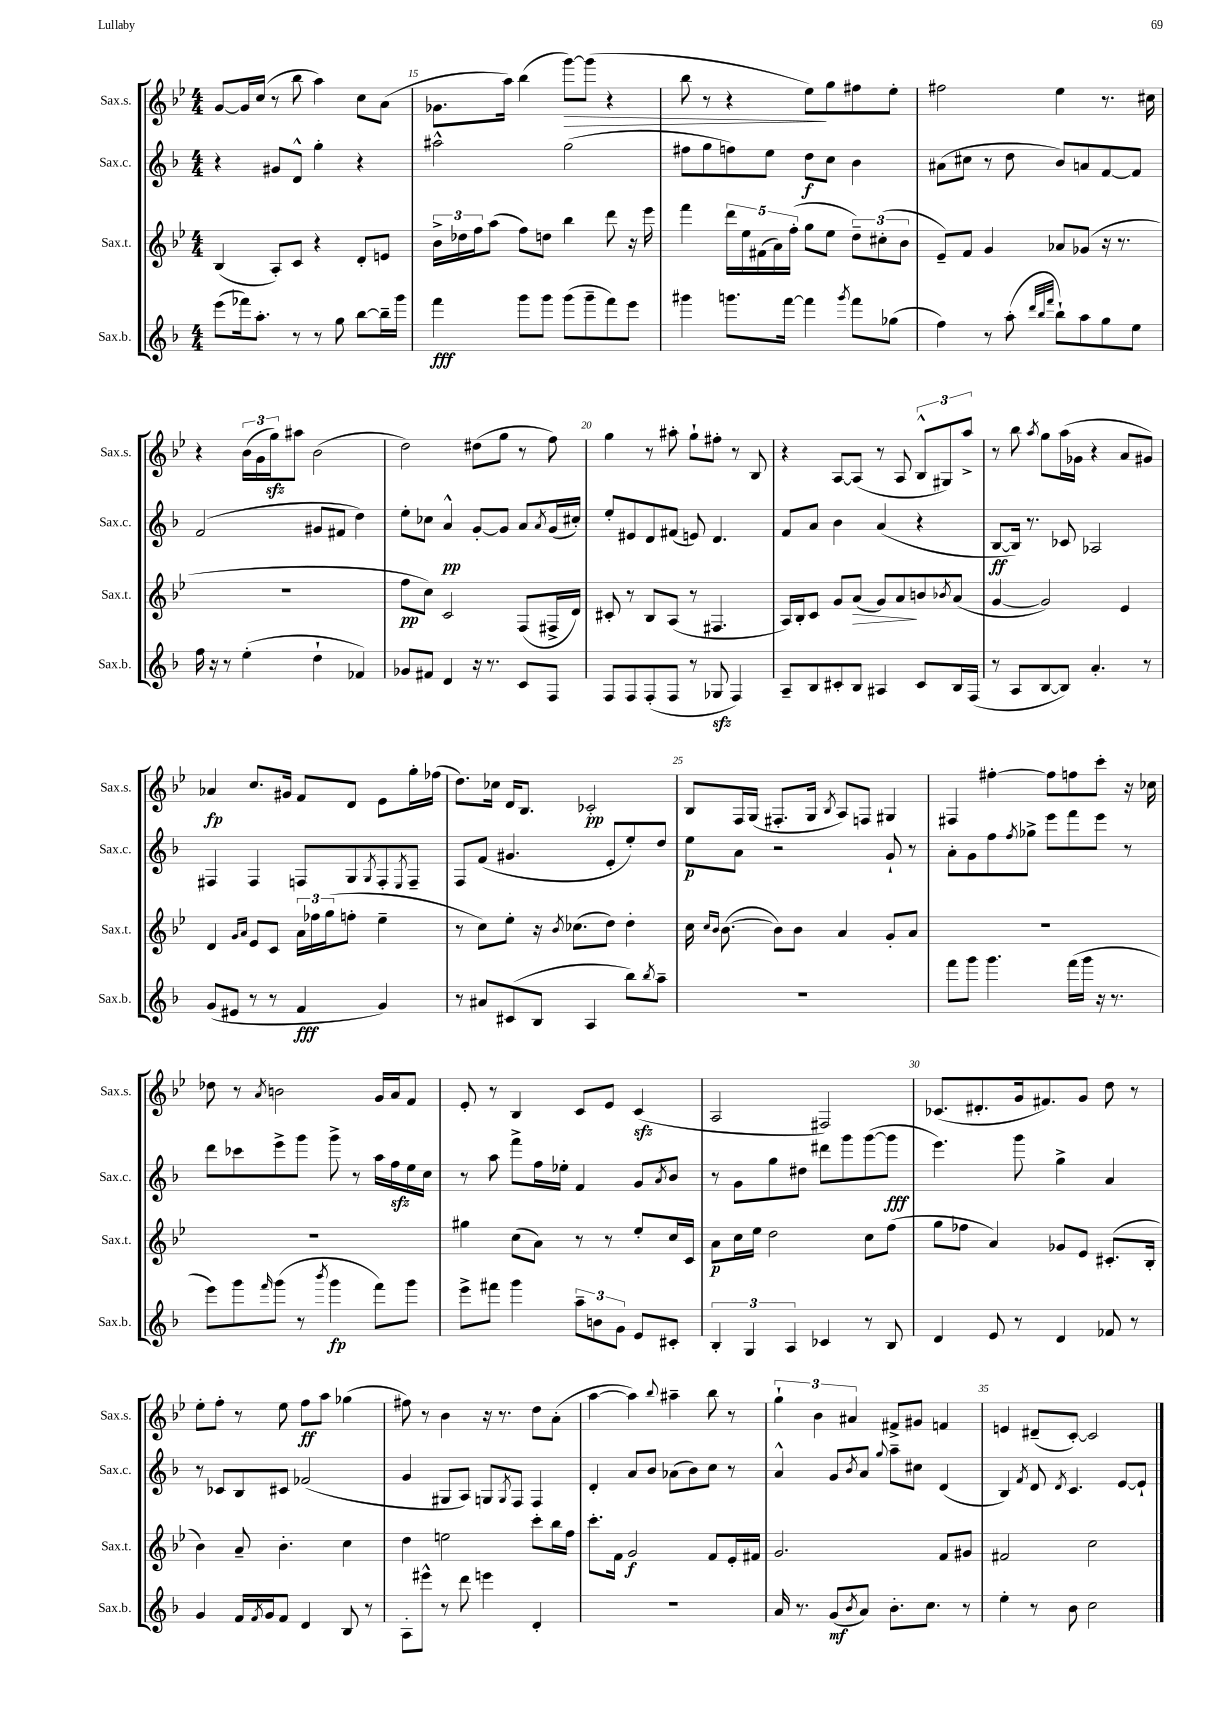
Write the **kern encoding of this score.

**kern	**kern	**kern	**kern
*staff4	*staff3	*staff2	*staff1
*clefG2	*clefG2	*clefG2	*clefG2
*k[b-]	*k[b-e-]	*k[b-]	*k[b-e-]
*M4/4	*M4/4	*M4/4	*M4/4
(8eee	(4B-	4r	[8g
16fff-)	.	.	16g]
8.aa'	.	.	(16cc
.	8A')	8g#	8r
8r	8c	8d^^	8bb-
8r	4r	4gg'	4aa)
8gg	.	.	.
[8bb-	8d'	4r	8cc
16bb-~]	8e	.	(8a
16ggg	.	.	.
=	=	=	=
4fff	24b-^	2aa#^^	8.g-
.	24dd-	.	.
.	24ff	.	.
.	(8aa	.	.
.	.	.	16aa)
8ggg	8ff)	.	(4bb-
8ggg	8dd	.	.
(8ggg	4bb-	(2gg	[8ggg)
8ggg~	.	.	(8ggg]
8fff)	8ddd	.	4r
8eee	16r	.	.
.	16eee-	.	.
=	=	=	=
4ggg#	4fff	8ff#	8bb-
.	.	8gg	8r
8.ggg	20ddd	8ff)	4r
.	20ee-	.	.
.	(20f#	.	.
.	.	8ee	.
.	20a)	.	.
[16fff	.	.	.
.	(20ff'	.	.
4fff]	8gg	8dd	8ee-)
.	8ee-	8cc	8gg
8qggg	.	.	.
8fff	12dd~)	4b-	8ff#
.	(12cc#'	.	.
(8gg-	.	.	8ee-'
.	12b-	.	.
=	=	=	=
4ff)	8e-~)	(8a#	2ff#
.	8f	8cc#	.
8r	4g	8r	.
(8aa'	.	8dd	.
32qqddd	.	.	.
32qqbb-	.	.	.
32qqfff	.	.	.
8bb-`)	8a-	8b-)	4ee-
8aa	(8g-	8a	.
8gg	16r	[8f	8.r
.	8.r	.	.
8ee	.	8f]	.
.	.	.	16cc#
=	=	=	=
16ff	1r	(2f	4r
16r	.	.	.
8r	.	.	.
(4ee'	.	.	(24b-
.	.	.	24g
.	.	.	24gg)
.	.	.	8aa#
4dd`	.	8g#	(2b-
.	.	8f#	.
4f-)	.	4dd)	.
=	=	=	=
8g-	8ff	8ee'	2dd)
8f#	8cc)	8cc-	.
4d	2c	4a^^	.
16r	.	[8g'	(8dd#
8.r	.	.	.
.	.	8g]	8gg
8c	(8F	8a	8r
.	.	8qa	.
8F	16F#^	(16g	8ff)
.	16d)	16cc#')	.
=	=	=	=
8F	8c#'	8ee'	4gg
8F	8r	8e#	.
(8F'	8B-	8d	8r
8F	(8A	(8f#	8aa#'
8r	8r	8e)	8gg`
8G-	4.F#	4.d	8ff#'
4F)	.	.	8r
.	.	.	8B-
=	=	=	=
8A~	16A)	8f	4r
.	16B-'	.	.
8B-	8c	8a	.
8c#'	8g	4b-	[8A
8B-	(8a	.	(8A]
4A#	8g)	(4a	8r
.	8a	.	8A
8c#	8b	4r	12B-^^
.	.	.	12G#)
.	8qb-	.	.
16B-	(8a	.	.
.	.	.	12aa^
(16F	.	.	.
=	=	=	=
8r	[4g	[8B-	8r
8A	.	16B-])	8bb-
.	.	8.r	.
.	.	.	8qaa
[8B-	2g])	.	8gg
8B-])	.	8c-	(16aa
.	.	.	16g-
4.a'	.	2A-	4r
.	4e-	.	8a
8r	.	.	8g#)
=	=	=	=
(8g	4d	4F#	4a-
8e#	.	.	.
.	16qqg	.	.
.	16qqa	.	.
8r	8e-	4F#	8.cc
8r	8c	.	.
.	.	.	16g#
4f	24a	8F	8f
.	24ff-	.	.
.	(24gg	.	.
.	8ff'	8G	8d
.	.	8qG	.
4g)	4ee-~	8F'	8e-
.	.	8qE	.
.	.	8F~	16gg'
.	.	.	(16ff-
=	=	=	=
8r	8r	8F	8.dd)
8a#	8cc)	(8f	.
.	.	.	16cc-
(8c#	8ee-'	4.g#	16d
.	.	.	8.B-
8B-	16r	.	.
.	8qb-	.	.
.	(8.cc-	.	.
4A	.	.	2c-'
.	8dd)	8e'	.
8bb-)	4dd'	8ee')	.
8qbb-	.	.	.
8aa~	.	8dd	.
=	=	=	=
1r	16cc	8ee	8B-
.	16qqcc	.	.
.	16qqb-	.	.
.	([8.b-	.	.
.	.	8a	16F
.	.	.	(16G
.	8b-])	2r	8.F#'
.	8b-	.	.
.	.	.	16G
.	.	.	8qB-
.	4a	.	8A)
.	.	.	8F
.	8g'	8g`	4G#
.	8a	8r	.
=	=	=	=
8fff	1r	8a'	4F#
8ggg	.	8g	.
4.ggg	.	8ff	[4ff#'
.	.	8qff	.
.	.	8gg-^	.
.	.	8eee	8ff#]
(16fff	.	8fff	8ff
16ggg	.	.	.
16r	.	8eee	8ccc'
8.r	.	.	.
.	.	8r	16r
.	.	.	16cc-
=	=	=	=
8eee)	1r	8ddd	8dd-
8ggg	.	8ccc-	8r
16qqfff	.	.	8qa
(8ggg	.	8eee^	2b
8r	.	8ggg	.
8qbbb-	.	.	.
4ggg	.	8ggg^	.
.	.	8r	.
8fff)	.	16aa	16g
.	.	16ff	16a
8ggg	.	16ee	8f
.	.	16cc	.
=	=	=	=
8eee^	4gg#	8r	8e-'
8fff#	.	8aa	8r
4ggg	(8cc	8fff^	4B-
.	8a)	16ff	.
.	.	16ee-'	.
12aa~	8r	4f	8c
12b	.	.	.
.	8r	.	8e-
12g	.	.	.
8e	8ee-'	8g	(4c
.	.	8qa	.
8c#'	16cc	8b-	.
.	16c	.	.
=	=	=	=
6B-'	8a	8r	2A
.	16cc	8g	.
6G	.	.	.
.	16ee-	.	.
.	2dd	8gg	.
6A	.	.	.
.	.	8dd#	.
4c-	.	8ddd#	2F#)
.	.	8ggg	.
8r	8cc	([8ggg	.
8B-	(8ff	8ggg]	.
=	=	=	=
4d	8gg	4.eee)	(8.c-
.	8ff-	.	.
.	.	.	8.d#'
8e	4a)	.	.
8r	.	8ggg	16g
.	.	.	8.f#)
4d	8g-	4gg^	.
.	8e-	.	8g
8f-	(8.c#'	4a	8dd
8r	.	.	8r
.	16B-'	.	.
=	=	=	=
4g	4b-)	8r	8ee-'
.	.	8c-	8ff'
16f	8a~	8B-	8r
8qf	.	.	.
16g	.	.	.
8f	4.b-'	8c#	8ee-
4d	.	(2f-	8ff
.	.	.	8aa
8B-	4cc	.	(4gg-
8r	.	.	.
=	=	=	=
8A'	4dd	4g	8ff#)
8eee#^^	.	.	8r
8r	2ee	8G#	4b-
8ddd	.	8A)	.
4eee	.	8G	16r
.	.	.	8.r
.	.	8qG	.
.	.	8F	.
4d'	8ccc'	4F	8dd
.	16bb-	.	(8a'
.	16ff	.	.
=	=	=	=
1r	8.ccc'	4d'	[4aa
.	16f	.	.
.	2g	8a	4aa])
.	.	8b-	.
.	.	.	8qqbb-
.	.	(8a-	4aa#~
.	.	8b-)	.
.	8f	8cc	8bb-
.	16e-'	8r	8r
.	16f#	.	.
=	=	=	=
16a	2.g	4a^^	6gg`
8.r	.	.	.
.	.	.	6b-
(8g	.	8g	.
.	.	.	6a#
8qb-	.	8qb-	.
8a)	.	8a	.
.	.	8qqgg	.
8.b-'	.	8aa~	8f#^
.	.	8cc#	8g#
8.cc	.	.	.
.	8f	(4d	4f
8r	8g#	.	.
=	=	=	=
4ee'	2f#	4B-)	4e
.	.	8qf	.
8r	.	8d	(8d#~
.	.	8qd	.
8b-	.	4.c	[8c')
2cc	2cc	.	2c]
.	.	[8e	.
.	.	8e`]	.
==	==	==	==
*-	*-	*-	*-
